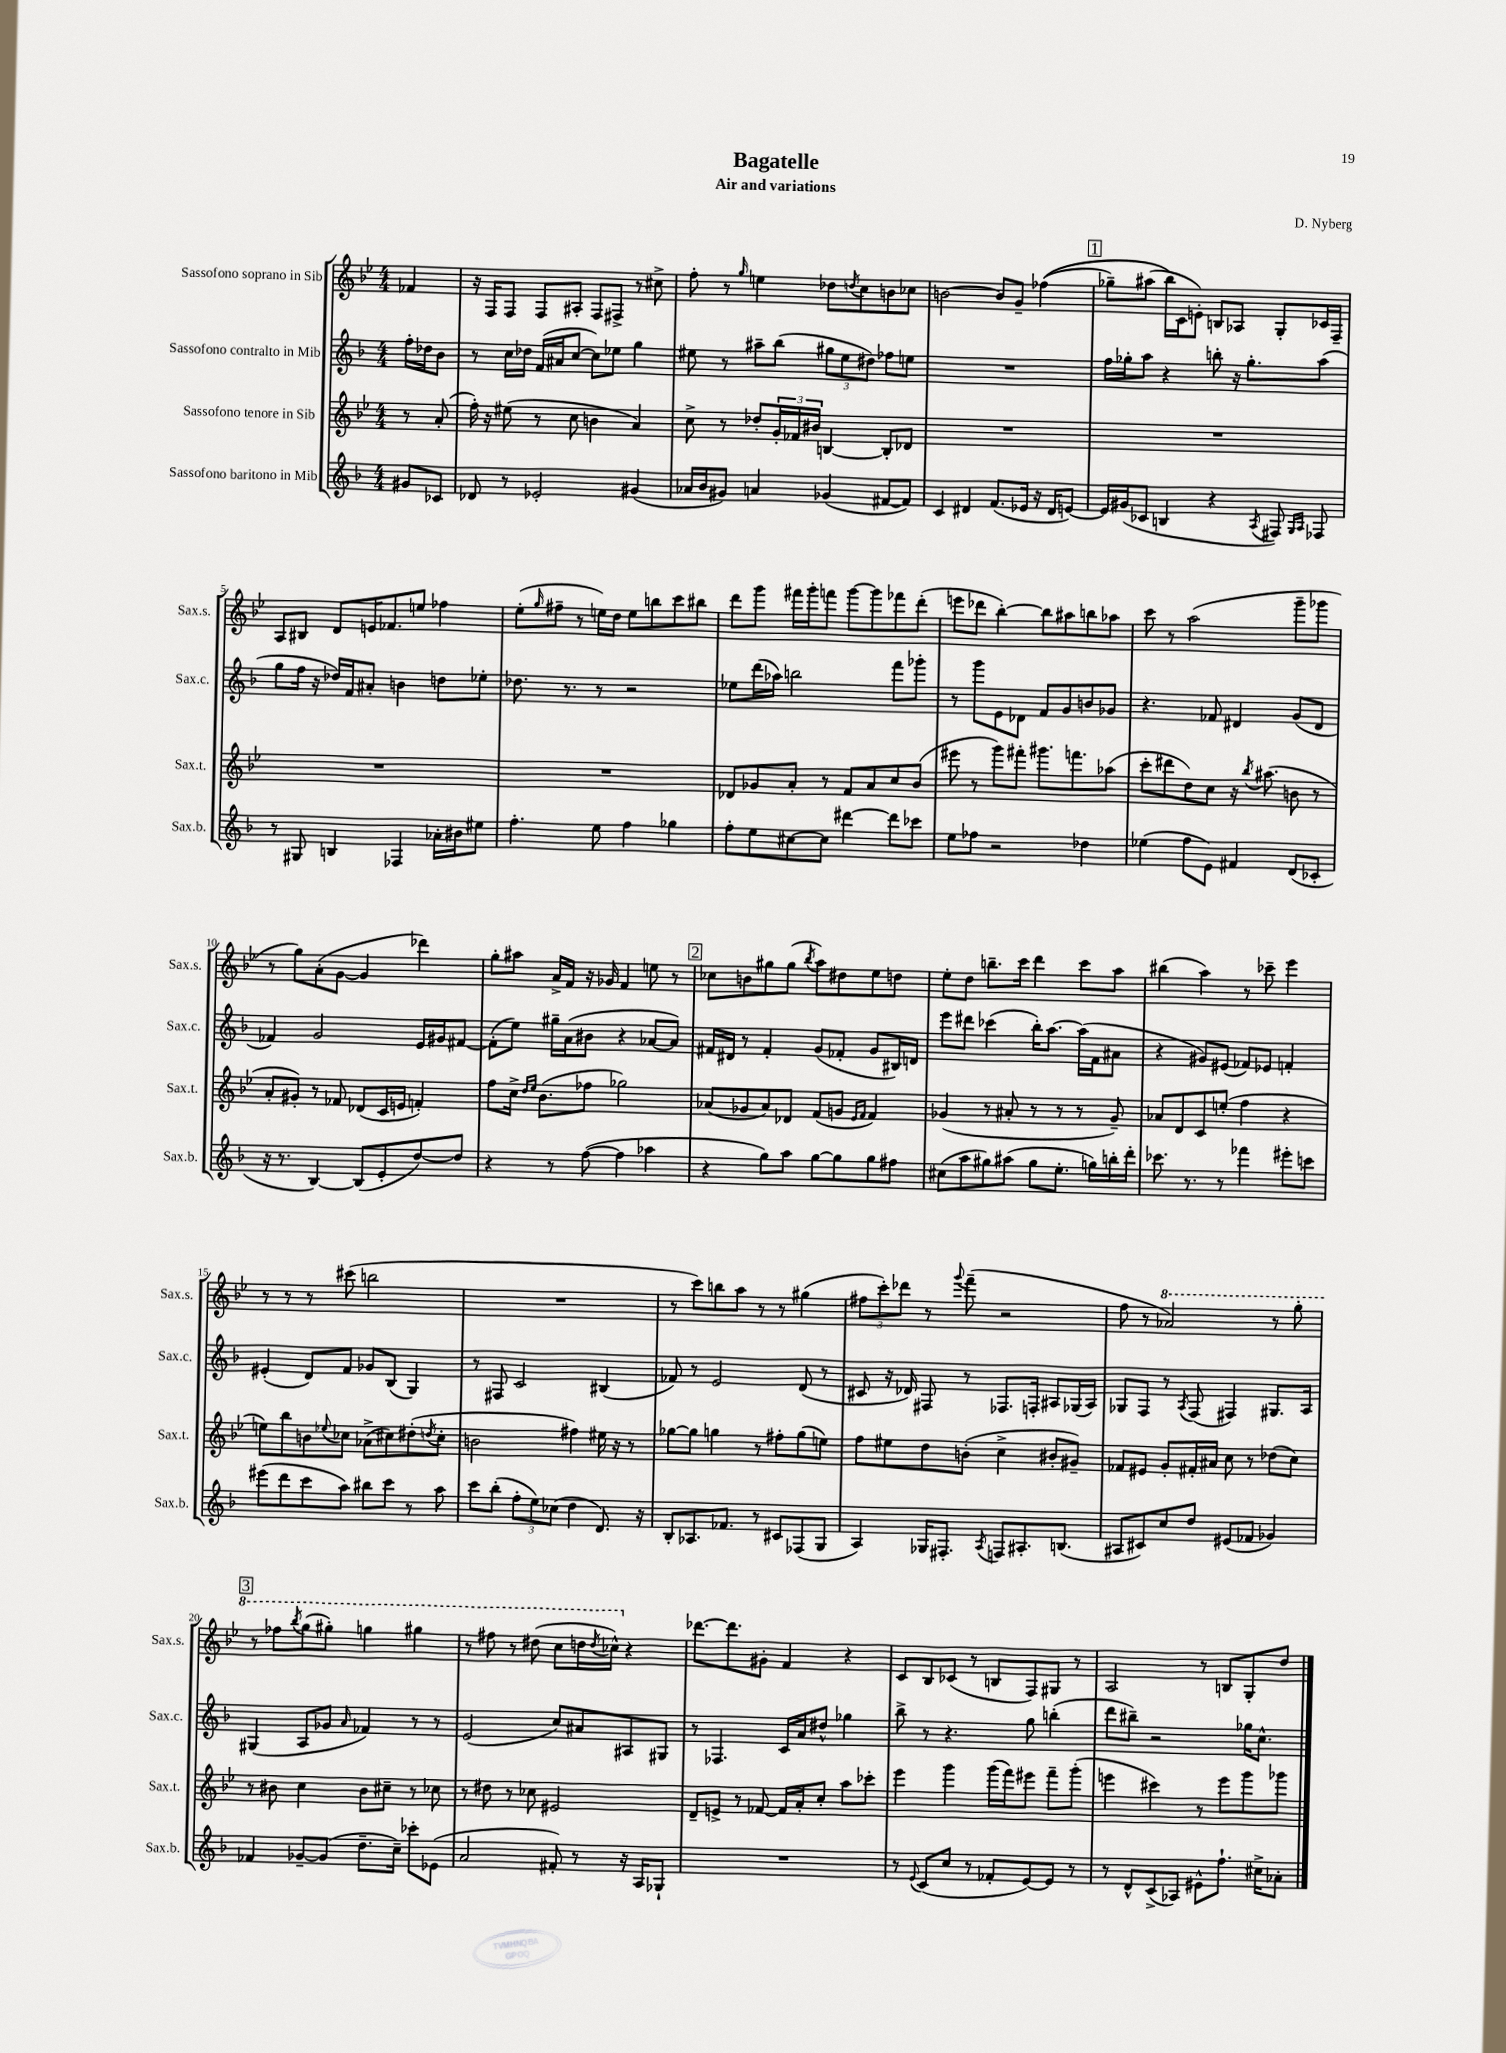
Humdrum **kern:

**kern	**kern	**kern	**kern
*staff4	*staff3	*staff2	*staff1
*clefG2	*clefG2	*clefG2	*clefG2
*k[b-]	*k[b-e-]	*k[b-]	*k[b-e-]
*M4/4	*M4/4	*M4/4	*M4/4
8g#/L	8r	16ff'\LL	4f-/
.	.	16dd-\J	.
8c-/J	(8a'/	8b-\J	.
=	=	=	=
8d-/	16ff'\)	8r	16r
.	16r	.	16F/LK
8r	(8ee#\	16cc\LL	8F/J
.	.	16dd-\JJ	.
2e-'/	8r	(16f/LL	8F/L
.	.	16a#/J	.
.	8cc\	[8cc/J	8A#'/J
.	4b\	8cc\]L)	8F/L
.	.	8ee-\J	8F#^/J
(4g#/	4a/)	4gg\	8r
.	.	.	8cc#^\
=	=	=	=
16a-/LL	8cc^\	8ee#\	8ff'\
16b-/J	.	.	.
8g#/J)	8r	8r	8r
.	.	.	16qqgg/
4a/	8dd-'/L	8aa#~\L	4ee\
.	24g'/L	(8bb-\J	.
.	24f-/	.	.
.	24b#/JJ	.	.
(4g-/	[4B/	12gg#\L	8dd-\L
.	.	12ee#\	.
.	.	.	8qdd/
.	.	.	8cc\
.	.	12dd#\J)	.
[8f#/L	8B'/]L	8ff-\L	8b\
8f#/]J)	8d-/J	8ee\J	8cc-\J
=	=	=	=
4c/	1r	1r	[2b\
4d#/	.	.	.
(8.f/L	.	.	8b/]L
.	.	.	8g~/J
16e-/Jk	.	.	.
16r	.	.	&((4ff-\
16d#/LK	.	.	.
[8e/J)	.	.	.
=	=	=	=
16e/]LL	1r	16ff\LL	8gg-~\L)
(16g#/J	.	16gg-'\J	.
8c-/J	.	8aa\J	(8aa#\J
4B/	.	4r	16bb-\LL&)
.	.	.	16c\J
.	.	.	8e'\J)
4r	.	8bb'\	8B/L
.	.	16r	8A-/J
.	.	8.gg-'\L	.
8qA/	.	.	.
8F#/)	.	.	8G'/L
16qqG/LL	.	.	.
16qqA/JJ	.	.	.
8F-/	.	(8aa\J	16c-/L
.	.	.	16F~/JJ
=	=	=	=
8r	1r	8gg\L	8A/L
8G#/	.	16ff\Jk	8B#/J
.	.	16r	.
4B/	.	16dd-/LL)	8d/L
.	.	16f/J	.
.	.	8a#'/J	16e/K
.	.	.	8.f-/
4F-/	.	4b\	.
.	.	.	8ee/J
16a-'\LL	.	8dd\L	4ff-\
16b#\J	.	.	.
8ee#\J	.	8ee-'\J	.
=	=	=	=
4.ff'\	1r	8.dd-\	(8ee-'\L
.	.	.	16qqgg/
.	.	.	8ff#~\J
.	.	8.r	.
.	.	.	8r
8ee\	.	8r	16ee\LL)
.	.	.	16dd\JJ
4ff\	.	2r	8ee\L
.	.	.	8bb\
4gg-\	.	.	8ccc\
.	.	.	8bb#\J
=	=	=	=
8ff'\L	8d-/L	8ee-\L	8ddd\L
8ee\	8g-/	(16ddd\L	8ggg\J
.	.	16aa-\JJ)	.
[8cc#\	8a'/J	2bb\	16fff#\LL
.	.	.	16ggg'\J
8cc#\]J	8r	.	8fff\J
[4ddd#\	8f/L	.	[8ggg\L
.	8a/	.	8ggg\]
8ddd#\]L	8cc/	8fff\L	8fff-\
8ccc-\J	(8b-/J	8ggg-'\J	(8ddd'\J
=	=	=	=
8ee\L	8eee#\	8r	8eee\L
8ff-\J	8r	8ggg\L	8ddd-\J
2r	8ggg\L)	8e\	[4bb-'\)
.	8fff#'\J	8d-\J	.
.	8.ggg#\L	8f/L	8bb-\]L
.	.	8g/	8aa#\
.	8.fff\	.	.
4dd-\	.	8b/	8bb\
.	(8aa-\J	8g-/J	8aa-\J
=	=	=	=
(4ee-\	8ccc'\L	4.r	8ccc\
.	8ddd#\	.	8r
8ff\L	8dd\)	.	(2aa\
8e\J)	8cc\J	8f-/	.
4f#/	16r	4d#/	.
.	8qbb-/	.	.
.	(8.aa#\	.	.
(8d/L	8b\	(8g/L	8ggg~\L
8c-'/J	8r	8d#/J	8ggg-\J
=	=	=	=
16r	8a'/L	4f-/)	8r
8.r	.	.	.
.	8g#'/J)	.	8gg\L)
[4B-/)	8r	2g/	(8a'\
.	8f-/	.	[8g\J
(8B-/]L	(8d-/L	.	4g/]
8e'/	16c/L	.	.
.	16e/JJ	.	.
[8dd/)	4f'/)	16e/LL	4ddd-\)
.	.	16g#/J	.
8dd/]J	.	[8f#/J	.
=	=	=	=
4r	8ff\L	(8f#'\]L	8gg'\L
.	16cc^\Jk	8ee\J)	8aa#\J
.	16qqdd/LL	.	.
.	16qqee-/JJ	.	.
.	(8.b-\L	.	.
8r	.	16gg#~\LL	16a^/LL
.	.	(16a\J	16f/JJ
([8ff\	8ff-\J	8b#\J	16r
.	.	.	16g-/
4ff\]	2gg-\)	4r	4f/
4aa-\	.	[8a-/L	8ee\
.	.	8a-/]J)	8r
=	=	=	=
4r	(8a-/L	16f#/LL	8cc-\L
.	.	16d#/JJ	.
.	8g-/	8r	8b\
8gg\L)	8a-/)	4f#'/	8gg#\
8aa\J	8d-/J	.	(8gg#\J
.	.	.	8qbb-/
[8gg\L	(8f/L	(8g/L	8aa\L)
8gg\]	8g/J	8f-'/J	8dd#\
.	16qqe-/LL	.	.
.	16qqf/JJ	.	.
8gg\	4f/)	8g/L	8ee-\
8ff#\J	.	16B#/L)	8dd\J
.	.	16d/JJ	.
=	=	=	=
(8cc#\L	(4g-/	8eee\L	8ee-'\L
8aa\	.	8ddd#\J	8dd\J
8gg#\)	8r	(4ccc-\	8.bb~\L
(8aa#\J	8a#'/	.	.
.	.	.	16ccc\Jk
8gg#\L	8r	16bb-'\LK)	4ddd\
.	.	[8.aa\J	.
8.ee'\J	8r	.	.
.	8r	(16aa\]LL	8ccc\L
16gg\LL)	.	16f\J	.
16bb'\	8g-~/)	8a#\J	8aa\J
16ddd'\JJ	.	.	.
=	=	=	=
8.ccc-\	8a-/L	4r	(4bb#\
.	8d/	.	.
8.r	.	.	.
.	8c/	8g#/L)	4aa\)
8r	(8ee'/J	(8e#/J	.
4fff-\	4ff\	8f-/L)	8r
.	.	8e-/J	8ccc-~\
8eee#'\L	4r	4f'/	4eee-\
8ccc\J	.	.	.
=	=	=	=
(8eee#\L	8ee\L)	(4e#'/	8r
8ddd\	8bb-\	.	8r
8ccc\	8b\	8d/L)	8r
.	8qqee-/	.	.
8aa\J)	8cc-\J	8f/J	(8ccc#\
8bb#\L	(8a-^\L	8g-/L	2bb\
8ccc\J	8cc#\)	(8B-/J	.
8r	(8dd#'\	4G/)	.
.	8qdd/	.	.
8aa\	8cc#'\J	.	.
=	=	=	=
8ccc\L	2b\	8r	1r
(8bb-'\J	.	8F#/	.
12ff'\L	.	2c/	.
12ee\)	.	.	.
(12cc-\J	.	.	.
4dd\	4ff#\)	.	.
8.d/)	16ee#\	(4B#/	.
.	16r	.	.
.	8r	.	.
16r	.	.	.
=	=	=	=
8B-'/L	[8gg-\L	8f-/)	8r
8.A-/	8gg-\]J	8r	8ccc\L)
.	4gg\	2e/	8bb\
8.f-/J	.	.	.
.	.	.	8aa\J
8r	8r	.	8r
8c#/L	8ff#'\L	.	8r
(8F-/	(8gg\	(8d/	(4gg#\
8G/J	8ee\J)	8r	.
=	=	=	=
4A/)	8ff\L	8c#/	12ff#\L
.	.	.	12ccc'\)
.	8ee#\	16r	.
.	.	.	12ddd-\J
.	.	16d-/)	.
16G-/LK	8dd\	8F#/	8r
8.F#'/J	.	.	.
.	.	.	8qqggg/
.	(8b'\J	8r	(8fff~\
8qA/	.	.	.
8F/L	4cc^\	8.F-/L	2r
8.A#'/	.	.	.
.	.	16F'/Jk	.
.	8b#'/L	8A#/L	.
(8.B/J	.	.	.
.	8g#~/J)	(16G-/L	.
.	.	16A#/JJ)	.
=	=	=	=
8A#/L	8f-/L	8G-/L	8ff\
8c#/)	8e#/J	8F/J	8r
8cc/	8g'/L	8r	2aa-/)
.	.	8qA/	.
8dd/J	16f#'/L	(8F/	.
.	16a#/JJ	.	.
(8e#/L	8cc\	4F#/)	.
8f-/J	8r	.	.
4g-/)	(8dd-\L	8.G#/L	8r
.	8cc\J)	.	8ggg'\
.	.	16A/Jk	.
=	=	=	=
4f-/	8r	(4G#/	8r
.	8b#\	.	8fff-\L
.	.	.	8qbbb-/
[8g-~/L	4cc\	8A/L	(8ggg\
(8g-/]J	.	8g-/J	8ggg#'\J)
.	.	16qqa/	.
8.dd~\L	8b#\L	4f-/)	4ggg\
.	8cc#~\J	.	.
16cc~\Jk)	.	.	.
8ccc-'\L	8r	8r	4ggg#\
(8e-\J	8cc-\	8r	.
=	=	=	=
2a/	8r	(2e/	8r
.	8dd#\	.	8fff#\
.	8r	.	8r
.	8cc-\	.	(8ddd#\
8f#'/)	2e#/	8cc/L)	8ccc\L
8r	.	8a#/	16ddd\L
.	.	.	8qddd/
.	.	.	16ccc-^^\JJ)
16r	.	8A#/	4r
16A/LK	.	.	.
8G-`/J	.	8G#/J	.
=	=	=	=
1r	8d~/L	8r	[8.ddd-\L
.	8e^/J	4.F-/	.
.	.	.	8.ddd-\]
.	8r	.	.
.	[8f-/	.	8g#'\J
.	16f-/]LL	16c/LL	4f/
.	16a'/J	16a/J	.
.	8cc'/J	8dd#^^/J	.
.	8aa\L	4gg-\	4r
.	8ccc-'\J	.	.
=	=	=	=
8r	4eee-\	8bb-^\	8c/L
8qqe/	.	.	.
(8c/L	.	8r	8B-/
8cc/J	4ggg\	4.r	(8c-/J
8r	.	.	8r
8f-'/L	(16ggg\LL	.	8B/L
.	16fff\J)	.	.
[8e/)	8eee#\J	8gg\	8F/)
8e/]J	8fff~\L	(4bb'\	8G#/J
8r	(8ggg'\J	.	8r
=	=	=	=
8r	4eee\	8ddd\L	2A/
8d^^/L	.	8bb#~\J)	.
(8c^/	4ccc#\)	2r	.
8A-/J)	.	.	.
8e#^^\L	8r	.	8r
8.ff`\J	8eee\L	.	8B/L
.	8ggg\	16gg-\LK	8G'/
16cc#^\LK	.	8.cc^^\J	.
8a-'\J	8ggg-\J	.	8dd/J
==	==	==	==
*-	*-	*-	*-
